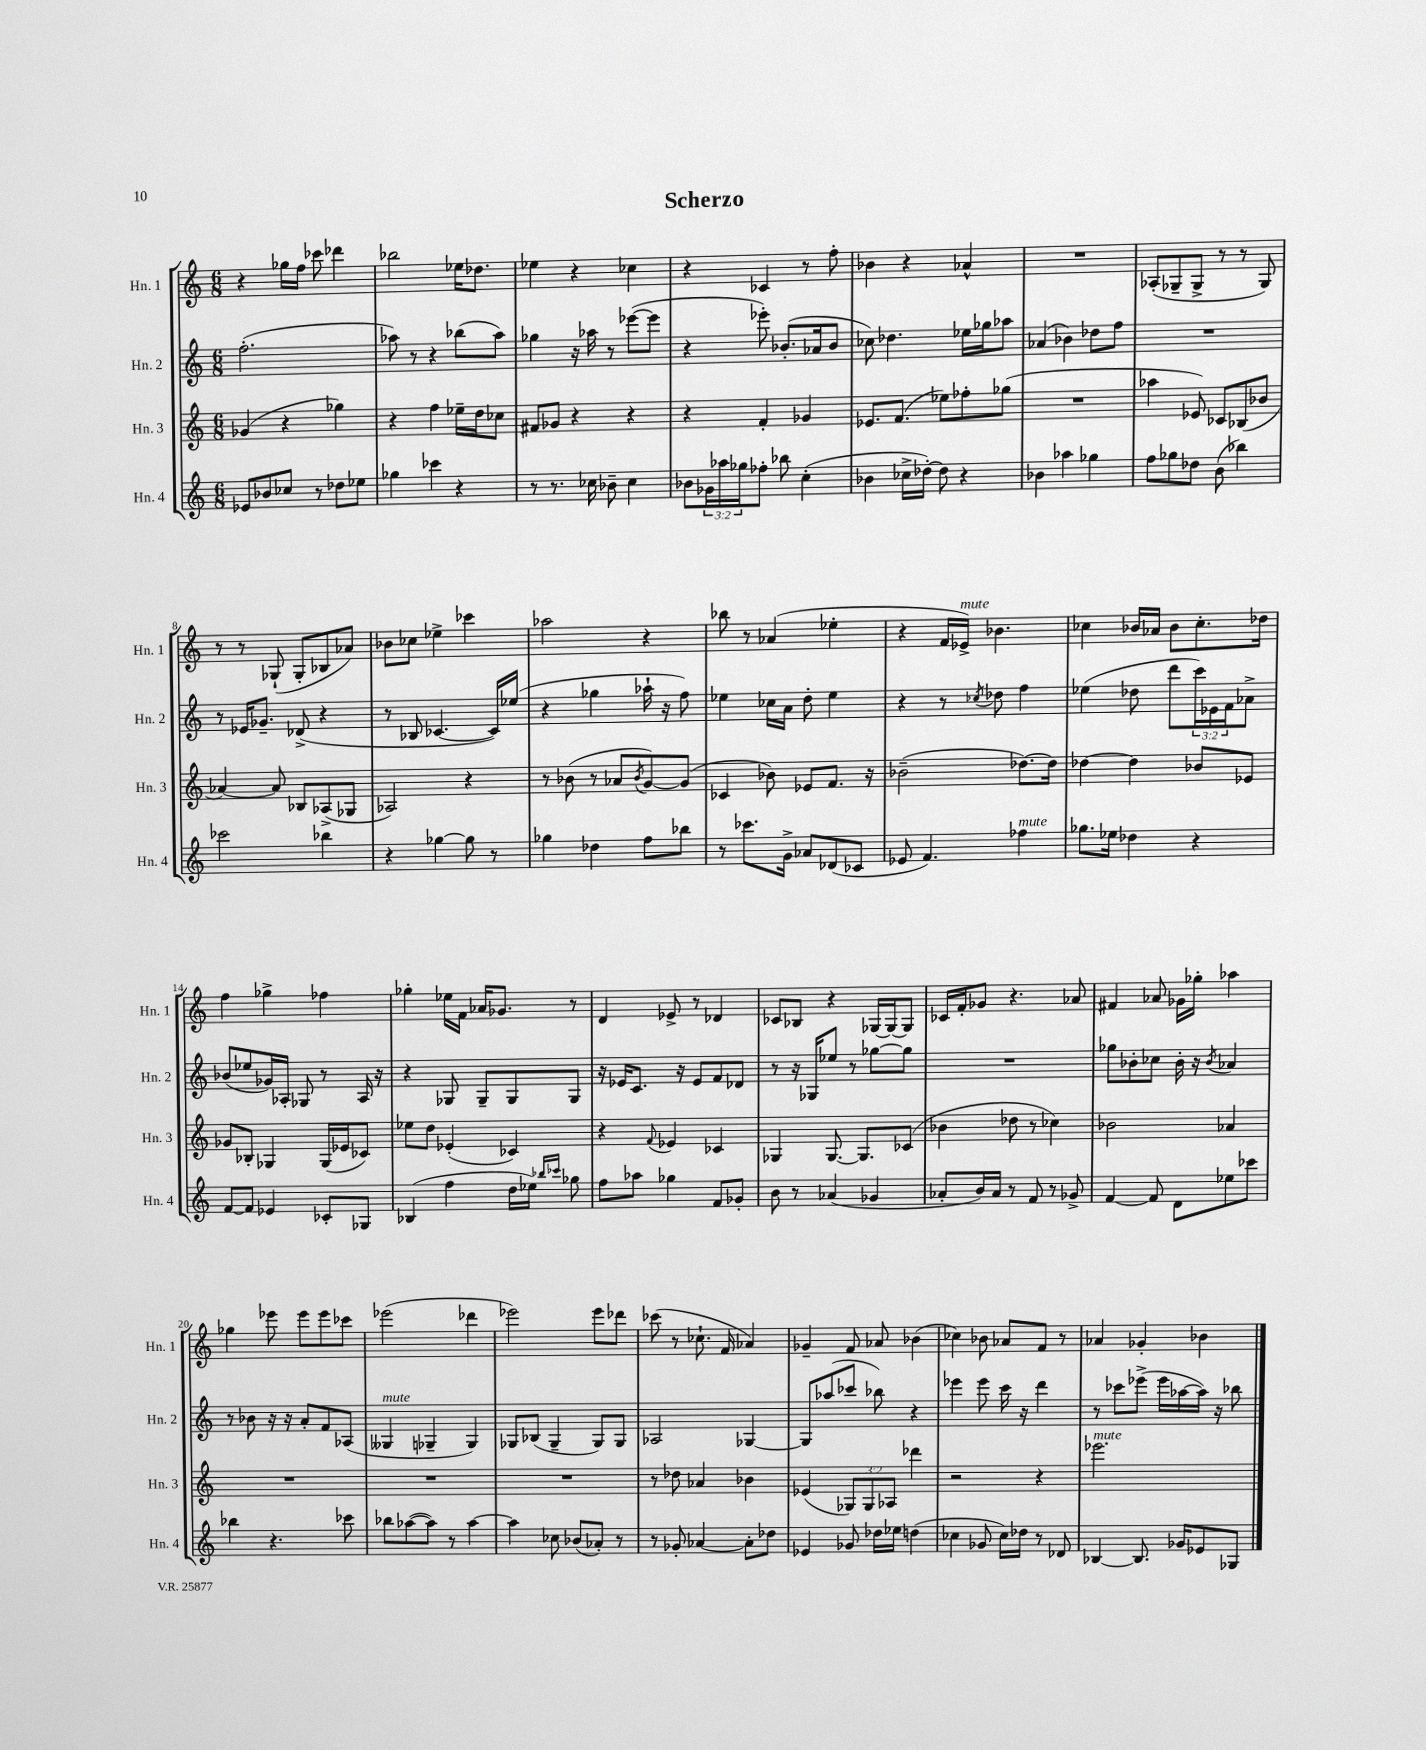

**kern	**kern	**kern	**kern
*staff4	*staff3	*staff2	*staff1
*clefG2	*clefG2	*clefG2	*clefG2
*k[]	*k[]	*k[]	*k[]
*M6/8	*M6/8	*M6/8	*M6/8
8e-	(4g-	(2.ff'	4r
8b-	.	.	.
8cc-	4r	.	16gg-
.	.	.	16ff
8r	.	.	8ccc-
8dd-	4gg-)	.	4ddd-
8ee-	.	.	.
=	=	=	=
4gg-	4r	8aa-)	2bb-
.	.	8r	.
4ccc-	4ff	4r	.
4r	16ee-~	(8bb-	16ee-
.	16dd	.	8.dd-
.	8cc-	8aa-)	.
=	=	=	=
8r	8f#	4gg-	4ee-
8.r	8g-	.	.
.	4r	16r	4r
16cc-	.	16aa-	.
8b-~	.	8r	.
4cc-	4r	([8eee-	4cc-
.	.	8eee-]	.
=	=	=	=
8b-	4r	4r	4r
24g-	.	.	.
24aa-	.	.	.
24gg-	.	.	.
8ff-'	4f'	8eee-')	4c-
8bb-	.	(8.b-'	.
(4cc'	4g-	.	8r
.	.	16a-	.
.	.	8b-	8ff'
=	=	=	=
4b-	8.e-	8cc-)	4b-
.	.	4.dd-	.
.	(8.f	.	.
16cc-^	.	.	4r
[16dd-')	.	.	.
8dd-]	8ee-)	.	.
4r	8ff-'	16ee-	4a-^^
.	.	16gg-	.
.	(8gg-	8aa-	.
=	=	=	=
4b-	2.r	(4a-	2.r
4aa-	.	4b-)	.
4gg-	.	8dd-	.
.	.	8ff	.
=	=	=	=
8ff	4aa-	2.r	(8A-'
8gg-	.	.	8G-~
8dd-	8e-)	.	8G-^
(8b	8c-	.	8r
4bb-)	(8B-	.	8r
.	8b-	.	8G-)
=	=	=	=
2ccc-	[4a-)	8r	8r
.	.	16e-	8r
.	.	8.g-~	.
.	8a-]	.	(8G-`
.	8B-	(8d-^	8G-'
4bb-	(8A-^	4r	8B-
.	8G-	.	8a-)
=	=	=	=
4r	2A-)	8r	8b-
.	.	8B-	8cc-
[4gg-	.	[4.c-	4ee-^
8gg-]	4r	.	4ccc-
8r	.	16c-])	.
.	.	(16ee-	.
=	=	=	=
4gg-	8r	4r	2aa-
.	(8b-	.	.
4dd-	8r	4gg-	.
.	8a-	.	.
.	8qb-	.	.
8ff	[8g)	16aa-`	4r
.	.	16r	.
8bb-	(8g]	8ff)	.
=	=	=	=
8r	4c-	4ee-	8bb-
8.ccc-	.	.	8r
.	8b-)	16cc-	(4a-
16g^	.	16a	.
8a-	8e-	8dd'	.
(8d-	8.f	4ee-	4ee-'
8c-	.	.	.
.	16r	.	.
=	=	=	=
8e-	(2b-~	4r	4r
4.f)	.	.	.
.	.	8r	16f
.	.	.	16e-^)
.	.	8qcc-	.
.	.	8dd-	4.b-
4ff-	[8.dd-)	4ff	.
.	16dd-]	.	.
=	=	=	=
8.gg-	[4dd-	(4ee-	4cc-
16ee-	.	.	.
4dd-	4dd-]	8dd-	16b-
.	.	.	16a-
.	.	8ddd	8b-
4r	8b-	24ccc)	8.cc-'
.	.	24e-	.
.	.	24f	.
.	8e-	8a-^	.
.	.	.	16dd-
=	=	=	=
[8f	8g-	(8b-	4ff
8f]	8B-'	8ee-	.
4e-	4G-	16g-)	4gg-^
.	.	16A-'	.
.	.	8G-	.
8c-'	(16G-	8r	4ff-
.	16e-	.	.
8G-	8c-)	16A-	.
.	.	16r	.
=	=	=	=
(4B-	8ee-	4r	4gg-'
.	8dd	.	.
4ff	(4e-'	8G-	16ee-
.	.	.	16f
.	.	8G-~	16a-
.	.	.	8.g-
16dd	4c-)	8G-	.
16ee-)	.	.	.
16qqbb-	.	.	.
16qqccc-	.	.	.
8gg-	.	8G-	8r
=	=	=	=
8ff	4r	16r	4d
.	.	16e-	.
8aa-	.	8.c	.
.	8qqf	.	.
4gg-	4e-	.	8e-^
.	.	16r	.
.	.	8e-	8r
8f	4c-	8f	4d-
8g-'	.	8d-	.
=	=	=	=
8b	4G-	8r	8c-
8r	.	16r	8B-
.	.	16G-	.
(4a-	[8.G-	8ee-	4r
.	.	8r	.
.	8.G-]	.	.
4g-	.	[8gg-	[16G-
.	.	.	16G-_
.	(8c-	8gg-]	8G-]
=	=	=	=
8a-'	4b-	2.r	16c-
.	.	.	16f'
16b)	.	.	8g-
16a-	.	.	.
8r	8dd-	.	4.r
8f	8r	.	.
8r	4cc-)	.	.
8g-^	.	.	8a-
=	=	=	=
[4f	2b-	8gg-	4f#
.	.	8b-'	.
8f]	.	8cc-	8a-
8d	.	16b-'	16g-
.	.	16r	16gg-'
.	.	8qb-	.
8ee-	4a-	4a-	4aa-
8ccc-	.	.	.
=	=	=	=
4bb-	2.r	8r	4gg-
.	.	8b-	.
4.r	.	16r	8eee-
.	.	16r	.
.	.	8a'	8eee-
.	.	8f	8eee-
8ccc-	.	(8A-	8ccc-
=	=	=	=
8bb-	2.r	4G--	(2eee-
([8aa-	.	.	.
8aa-])	.	4G-~	.
8r	.	.	.
[4aa-	.	4G-)	4ddd-
=	=	=	=
4aa-]	2.r	8G-	2eee-)
.	.	(8B-	.
8cc-	.	4G-~	.
(8b-	.	.	.
8a-')	.	8G-)	8eee-
8r	.	8G-	8ddd-
=	=	=	=
8r	8r	2A-	(8ccc-
8g-'	8dd-	.	8r
[4a-	4a-	.	8.cc-`
.	.	.	16f
8a-']	4b-	[4G-	4a-)
8dd-	.	.	.
=	=	=	=
4e-	(4e-	8G-]	4g-~
.	.	(8aa-	.
8g-	12G-)	8ccc-	8f
.	12G-	.	.
16dd-	.	8bb-)	8a-
.	12A-	.	.
16ee-	.	.	.
(4dd	4ddd-	4r	(4b-
=	=	=	=
4cc-	2r	4eee-	4cc-)
8g-	.	8eee-	8b-
16cc-)	.	16ccc	8a-
16dd-	.	16r	.
8r	4r	4ddd	8f
8d-	.	.	8r
=	=	=	=
[4B-	2.eee-	8r	4a-
.	.	8ccc-	.
8.B-]	.	(8eee-^	4g-'
.	.	16eee-	.
16g-	.	[16aa-	.
8e-	.	16aa-])	4b-
.	.	16r	.
8G-	.	8bb-	.
==	==	==	==
*-	*-	*-	*-
